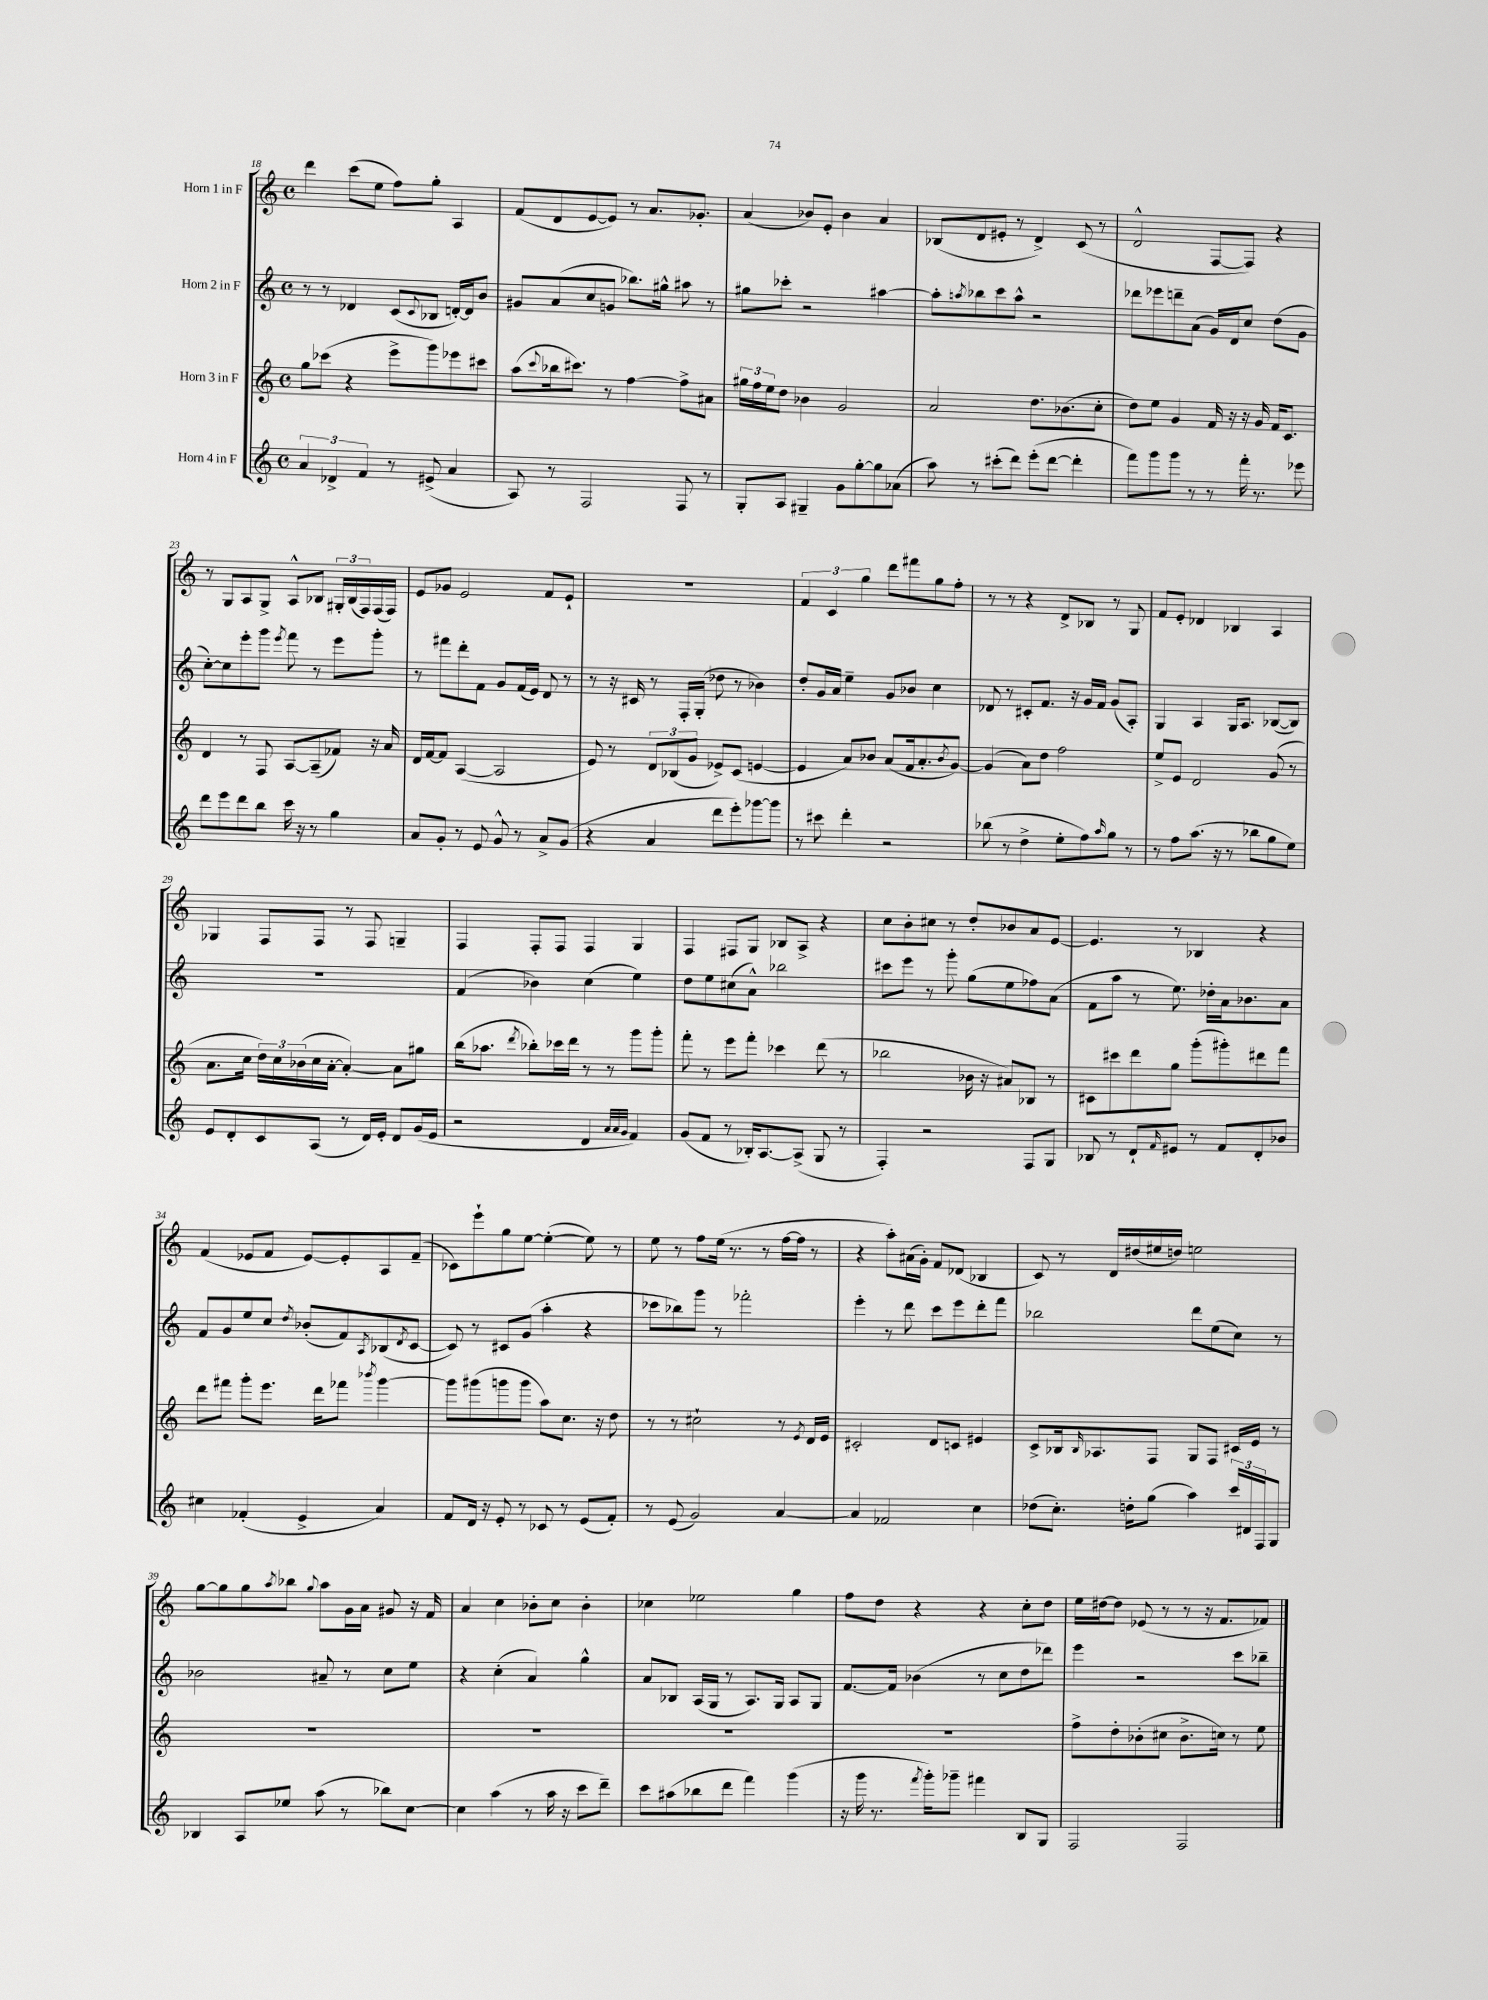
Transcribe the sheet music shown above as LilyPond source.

<<
\new StaffGroup <<
\new Staff = "s0" \with { instrumentName = "Horn 1 in F" } {
    \clef treble \key c \major \defaultTimeSignature \time 4/4
    d'''4 c'''8( e''8 f''8) g''8-. a4 |
    f'8( d'8 e'8~ e'8) r8 a'8. ges'8.-. |
    a'4( bes'8) e'8-. bes'4 a'4 |
    bes8( d'8 eis'8-. r8 d'4->) c'8( r8 |
    d'2-^ f8~ f8) r4 |
    r8 g8 a8 g8-> a8-^ bes8 \tuplet 3/2 { gis16-. bes16( f16) } f16( f16) |
    e'8 ges'8 e'2 f'8 e'8-! |
    R1 |
    \tuplet 3/2 { f'4 c'4 g''4 } d'''8 fis'''8 g''8 f''8-. |
    r8 r8 r4 d'8-> bes8 r8 g8 |
    f'8 e'8-. des'4 bes4 a4 |
    ges4 f8 f8 r8 f8 g4-- |
    f4 f8-. f8 f4 g4 |
    f4 fis8 g8 bes8 a8-> r4 |
    c''8 b'8-. cis''8 r8 d''8-. bes'8 a'8 e'8~ |
    e'4. r8 bes4 r4 |
    f'4( ees'8 f'8 ees'8~) ees'8-. a8 f'8--( |
    ces'8) e'''8-! g''8 e''8~ e''4~-.( e''8) r8 |
    e''8 r8 f''8 e''16( r8. r8 f''16~ f''16 r8 |
    r4 a''8-.) ais'16( g'16-.) f'8 des'8( bes4 |
    c'8) r8 d'16 dis''16( eis''16 d''16) e''2 |
    g''8~ g''8 g''8 \acciaccatura { a''8 } bes''8 \appoggiatura { g''8 } a''8 g'16 a'16 gis'8 r16 f'16 |
    a'4 c''4 bes'8-. c''8 bes'4-. |
    ces''4 ees''2 g''4 |
    f''8 d''8 r4 r4 c''8-. d''8 |
    e''16 dis''16~ dis''8 ees'8( r8 r8 r16 f'8. fes'8) \bar "|." |
}
\new Staff = "s1" \with { instrumentName = "Horn 2 in F" } {
    \clef treble \key c \major \defaultTimeSignature \time 4/4
    r8 r8 des'4 c'8( \appoggiatura { c'8 } bes8 d'16~-.) d'16 b'8 |
    gis'8 a'8( c''8 g'8 bes''8.) gis''16-^ ais''8 r8 |
    gis''8 ces'''8-. r2 ais''4~ |
    ais''8-. \acciaccatura { a''8 } bes''8 c'''8 a''8-^ r2 |
    des'''8 ees'''8 d'''8-- a'8( g'16) d'16 c''8 d''8( g'8 |
    c''8~-.) c''8 e'''8-. g'''8 \acciaccatura { e'''8 } f'''8 r8 e'''8 g'''8-. |
    r8 fis'''8 d'''8-. f'8 g'8 f'16( e'16) d'8 r8 |
    r8 r16 cis'16 r8 f16-. g16-.( des''8 r8 bes'4) |
    d''8-. g'16 a'16 e''4-- g'8 bes'8 c''4 |
    des'8 r8 cis'8-. f'8. r16 g'16 f'16 g'8( a8-.) |
    g4 a4 g16 a8. bes8~( bes8) |
    R1 |
    f'4( bes'4) c''4( e''4) |
    d''8 e''8 cis''8( a'8-^) bes''2 |
    cis'''8 e'''8 r8 g'''8-. g''8( e''8 fes''8) a'8( |
    f'8 a''8 r8 e''8.) des''16-. a'16 bes'8. a'8 |
    f'8 g'8 e''8 c''8 \acciaccatura { d''8 } bes'8-.( f'8) \acciaccatura { a8 } bes8( \acciaccatura { d'8 } c'8~ |
    c'8) r8 cis'8 g'8( a''4-. r4 |
    ces'''8 bes''8) g'''8 r8 fes'''2-. |
    e'''4-. r8 d'''8 c'''8 e'''8 d'''8-. f'''8 |
    bes''2 d'''8 e''8( c''8) r8 |
    bes'2 ais'8-- r8 c''8 e''8 |
    r4 c''4-.( a'4) g''4-^ |
    a'8 bes8 a16( g16 r8 a8.) g16 a8 g8 |
    f'8.~ f'16 bes'4( r8 c''8 d''8 des'''8) |
    e'''4 r2 c'''8 bes''8-- \bar "|." |
}
\new Staff = "s2" \with { instrumentName = "Horn 3 in F" } {
    \clef treble \key c \major \defaultTimeSignature \time 4/4
    g''8 ces'''8( r4 e'''8-> g'''8) ees'''8 cis'''8 |
    a''8( \appoggiatura { c'''8 } bes''16 cis'''8.) r8 f''4~ f''8-> ais'8 |
    \tuplet 3/2 { gis''16 f''16 e''16 } d''8 bes'4 g'2 |
    a'2 d''8. bes'8.( c''8-. |
    d''8) e''8 g'4 f'16 r16 r16 g'16 f'16 c'8. |
    d'4 r8 f8 a8~ a8--( fes'8) r16 a'16 |
    d'16 f'16~ f'8 a4~( a2 |
    e'8) r8 \tuplet 3/2 { d'8 bes8( g'8 } ees'8->) c'8( e'4~ |
    e'4 a'8) bes'8 a'8( f'16 a'8.-. \acciaccatura { bes'8 } g'8~) |
    g'4( a'8) d''8 f''2 |
    e''8-> e'8 d'2 g'8( r8 |
    a'8. c''16 \tuplet 3/2 { d''16) c''16 bes'16( } c''16 a'16~-. a'4~-.) a'8 gis''8 |
    b''16( aes''8. \acciaccatura { d'''8 } bes''8-.) ces'''16 d'''16 r8 r8 g'''8 g'''8-. |
    f'''8-. r8 e'''8 f'''8-. ces'''4 d'''8( r8 |
    bes''2 bes'16 r16 ais'8) bes8 r8 |
    cis'8 cis'''8 d'''8 g''8 g'''8-.( gis'''8-.) dis'''8 f'''8 |
    d'''8 fis'''8 g'''8-. e'''8. d'''16 fes'''8 \acciaccatura { bes'''8 } g'''4~ |
    g'''8 gis'''8( g'''8 g'''8 a''8) c''8. r16 d''8 |
    r8 r8 cis''2-! r8 \acciaccatura { e'8 } d'16 e'16 |
    cis'2-. d'8 c'8 eis'4 |
    c'8-> bes16 \grace { bes16 } aes8. f8 g8 f8 cis'16 e'16 r8 |
    R1 |
    R1 |
    R1 |
    R1 |
    f''8-> d''8-. bes'8-.( cis''8 bes'8.-> c''16) r8 e''8 \bar "|." |
}
\new Staff = "s3" \with { instrumentName = "Horn 4 in F" } {
    \clef treble \key c \major \defaultTimeSignature \time 4/4
    \tuplet 3/2 { a'4 des'4-> f'4 } r8 eis'8->( a'4 |
    a8) r8 f2 f8 r8 |
    g8-. a8 gis4-- g'8 g''8~-. g''8 aes'8( |
    a''8) r8 cis'''8-.( d'''8) e'''8-.( d'''8~ d'''4-. |
    f'''8) g'''8 g'''8 r8 r8 f'''16-. r8. ees'''8 |
    d'''8 e'''8 d'''8 b''8 c'''16 r16 r8 g''4 |
    a'8 g'8-. r8 e'8 g'8-^ r8 a'8-> g'8( |
    r4 a'4 d'''8 e'''8-.) ges'''8~ ges'''8 |
    r8 cis'''8 d'''4-. r2 |
    bes''8( r8 d''4-> e''8-. f''8) \grace { a''16 } g''8 r8 |
    r8 f''8 a''8.( r16 r8 bes''8 g''8 e''8) |
    e'8 d'8-. c'8 a8( r8 d'16) e'16-. d'8 g'16( e'16 |
    r2 d'4 \grace { a'32 a'32 g'32 } f'4) |
    g'8( f'8 r8 bes16-.) a8.~ a8->( g8 r8 |
    f4-.) r2 f8 g8 |
    bes8 r8 d'8-! \grace { f'16 } eis'8 r8 f'8 d'8-. bes'8 |
    cis''4 fes'4-.( e'4-> a'4) |
    f'8 d'16 r16 e'8-. r8 ces'8 r8 e'8( f'8-.) |
    r8 e'8( g'2) a'4~ |
    a'4 fes'2 c''4 |
    des''8( c''8.-.) d''16-. g''8( a''4) \tuplet 3/2 { c'''16 dis'16 f16 } g8 |
    bes4 a8 ees''8 a''8( r8 bes''8) c''8~ |
    c''4 a''4( r8 a''16 r16 c'''8 d'''8--) |
    c'''8 ais''8( bes''8 d'''8 f'''4) g'''4( |
    r16 g'''16 r8. \acciaccatura { f'''8 } g'''16-.) ges'''8-- fis'''4 b8 g8 |
    f2 f2 \bar "|." |
}
>>
>>
\layout { \context { \Score currentBarNumber = #18 } }
